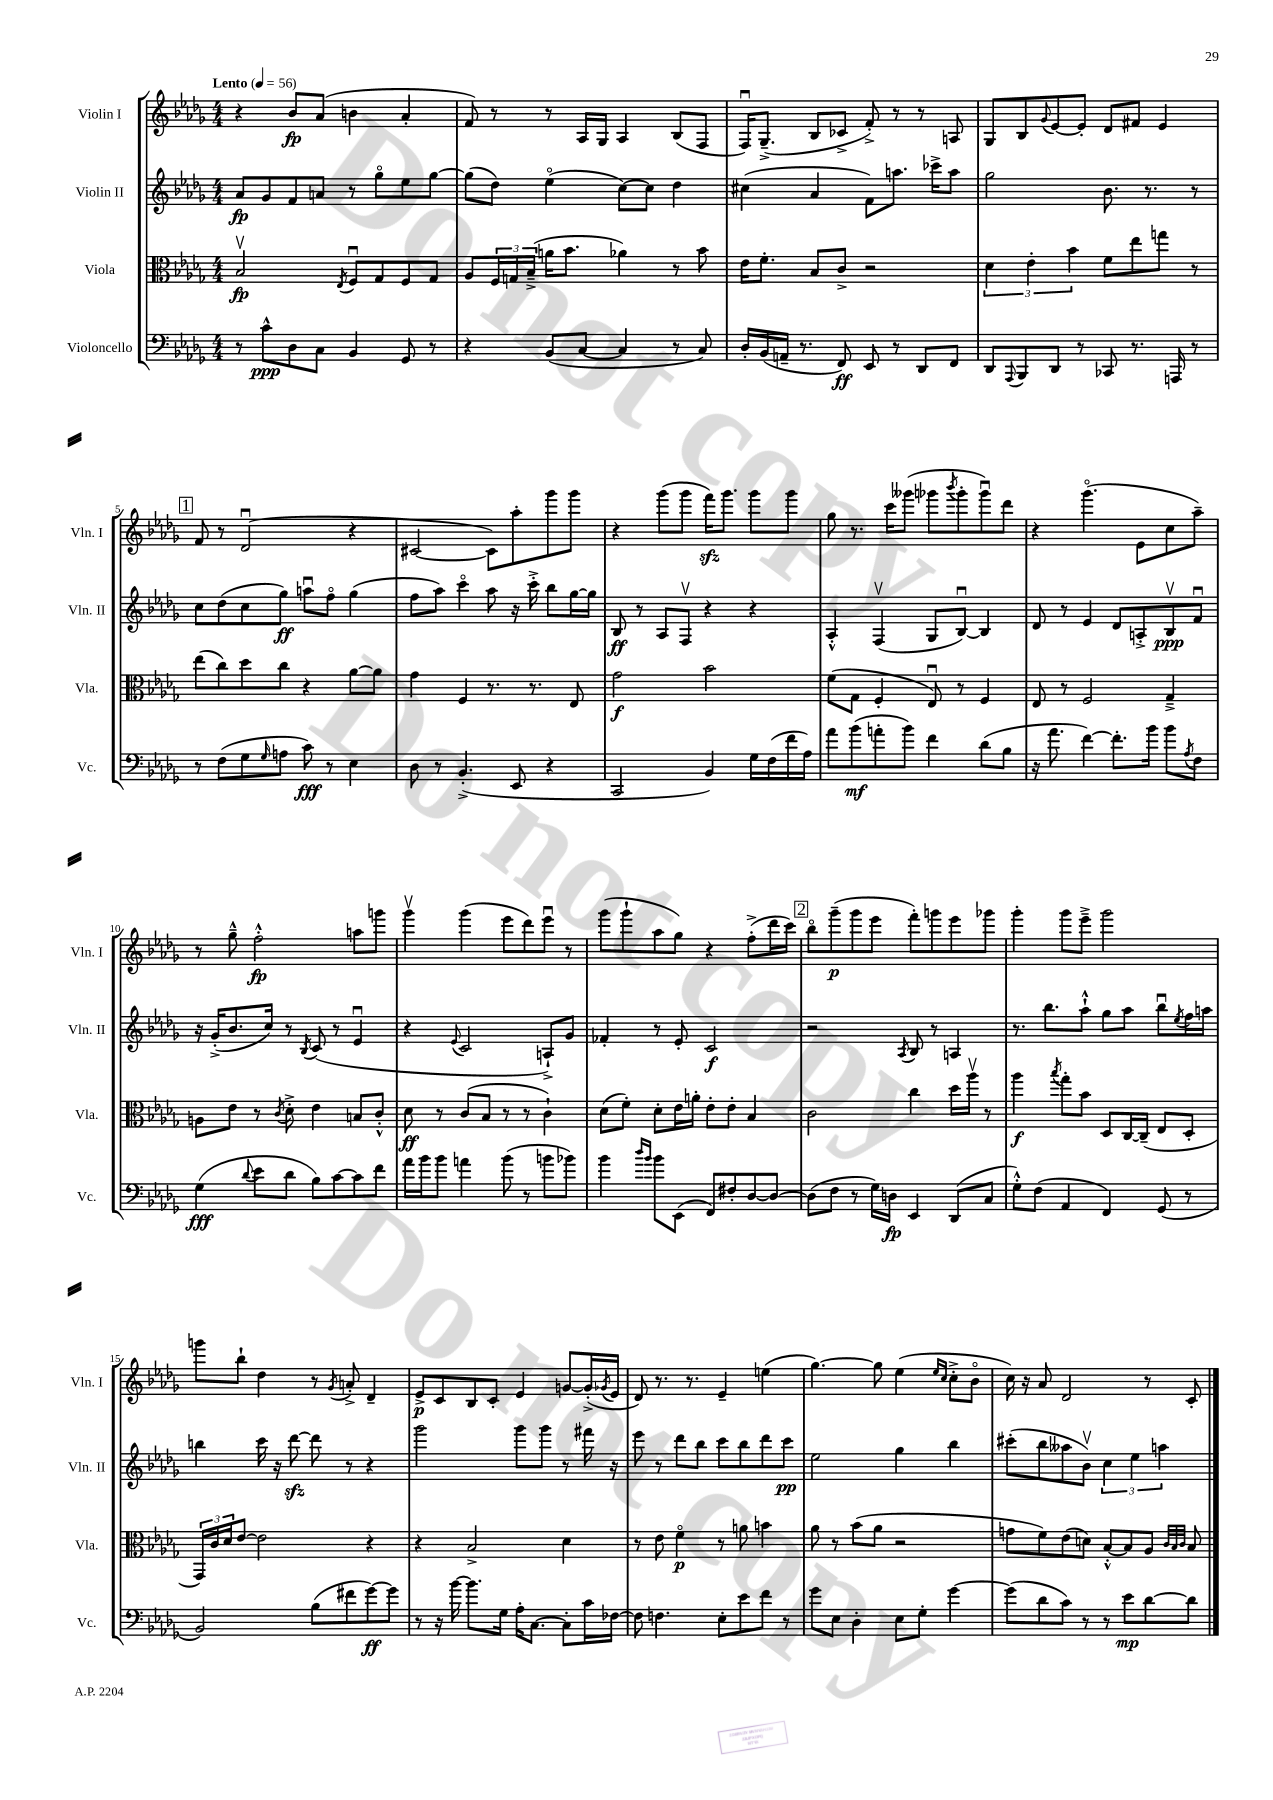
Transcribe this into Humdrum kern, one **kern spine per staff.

**kern	**kern	**kern	**kern
*staff4	*staff3	*staff2	*staff1
*clefF4	*clefC3	*clefG2	*clefG2
*k[b-e-a-d-g-]	*k[b-e-a-d-g-]	*k[b-e-a-d-g-]	*k[b-e-a-d-g-]
*M4/4	*M4/4	*M4/4	*M4/4
*MM56	*MM56	*MM56	*MM56
8r	2B-v	8a-	4r
8c^^	.	8g-	.
8D-	.	8f	8b-
8C	.	8a	(8a-
.	8qE-	.	.
4BB-	8Fu	8r	4b
.	8G-	8gg-o	.
8GG-	8F	8ee-	4a-'
8r	8G-	[8gg-	.
=	=	=	=
4r	8A-	(8gg-]	8f)
.	24F	8dd-)	8r
.	24G	.	.
.	(24B-~^	.	.
(8BB-	16a	(4ee-o	8r
.	8.b-	.	.
[8C	.	.	16A-
.	.	.	16G-
4C]	4a-)	[8cc)	4A-
.	.	8cc]	.
8r	8r	4dd-	(8B-
8C)	8b-	.	8F
=	=	=	=
16D-'	16e-	(4cc#	16Fu)
(16BB-	8.f'	.	(8.G-~^
16AA~	.	.	.
8.r	.	.	.
.	8B-	4a-	8B-
8FF)	8c^	.	8c-^
8EE-	2r	8f)	8f'^)
8r	.	8.aa	8r
8DD-	.	.	8r
.	.	16ccc-^	.
8FF	.	8aa	8A
=	=	=	=
8DD-	6d-	2gg-	8G-
8qqAAA-	.	.	.
8BBB-	.	.	8B-
.	6e-'	.	.
.	.	.	8qqg-
8DD-	.	.	[8e-
.	6b-	.	.
8r	.	.	8e-']
8CC-	8f	8.b-	8d-
8.r	8ee-	.	8f#
.	.	8.r	.
.	8gg	.	4e-
16AAA	.	.	.
8r	8r	8r	.
=	=	=	=
8r	(8ee-	8cc	8f
(8F	8cc)	(8dd-	8r
8G-	8dd-	8cc	(2d-u
16qqG-	.	.	.
8A	8cc	8gg-)	.
8c)	4r	8aau	.
8r	.	8ffo	.
4E-	[8a-	(4gg-	4r
.	8a-]	.	.
=	=	=	=
8D-	4g-	8ff	[2c#
8r	.	8aa-)	.
(4.BB-'^	4F	4ccco	.
.	8.r	8aa-	8c#])
8EE-	.	16r	8aa-'
.	8.r	16ccc'^	.
4r	.	8bb-	8ggg-
.	8E-	[16gg-	8ggg-
.	.	16gg-]	.
=	=	=	=
2CC	2g-	8B-	4r
.	.	8r	.
.	.	8A-	(8ggg-
.	.	8Fv	8ggg-
4BB-)	2b-	4r	16fff)
.	.	.	8.ggg-
16G-	.	4r	8ggg-
(16F	.	.	.
16f	.	.	8ggg-
16A-)	.	.	.
=	=	=	=
8a-	(8f	4A-'^^	8gg-
(8b-	8G-	.	8.r
8a'	4F'	(4Fv	.
.	.	.	16ccc
8b-)	.	.	(8ggg--
4f	8E-u)	8G-	8ggg-
.	.	.	8qbbb-
.	8r	[8B-u)	8ggg-'
(8d-	4F	4B-]	8ggg-u)
8B-	.	.	8ddd-
=	=	=	=
16r	8E-	8d-	4r
8.a-	.	.	.
.	8r	8r	.
[4f)	2F	4e-	(4.ggg-o
8.f']	.	8d-	.
.	.	8A'^	8e-
16b-	.	.	.
8b-	4G-~^	8B-v	8cc
8qA-	.	.	.
8F	.	8fu	8aa-~)
=	=	=	=
(4G-	8A	16r	8r
.	.	(16g-'^	.
.	8e-	8.b-	8gg-~^^
8qqd-	.	.	.
8e-	8r	.	2ff'^^
.	.	16cc)	.
.	8qc	.	.
8d-	8d-'^	8r	.
.	.	8qB-	.
8B-)	4e-	(8c	.
[8c	.	8r	.
8c]	8B	4e-u	8aa
8f	8c'^^	.	8ggg
=	=	=	=
16a-	8d-	4r	4ggg-v
16b-	.	.	.
8b-	8r	.	.
.	.	8qqe-	.
4a	(8c	2c	(4ggg-
.	8B-	.	.
(8b-	8r	.	8eee-
8r	8r	.	8ddd-)
8b	4c`)	8A`^)	8eee-u
8b-)	.	8g-	8r
=	=	=	=
4b-	(8d-	4f-'	(8ggg-
.	8f')	.	8ggg-`
16qqdd-	.	.	.
16qqb-	.	.	.
8b-	8d-'	8r	8aa-
(8EE-	16e-	8e-'	8gg-)
.	16a'	.	.
8FF)	8e-'	2c	4r
8F#'	8e-'	.	.
[8D-	4B-	.	(8ff'^
8D-_	.	.	16ddd-
.	.	.	16ccc)
=	=	=	=
(8D-]	2c	2r	8bb-o
8F	.	.	(8ggg-~
8r	.	.	8ggg-
16G-)	.	.	8eee-
16D	.	.	.
.	.	8qA-	.
4EE-	4cc	8B-	8fff')
.	.	8r	8ggg
(8DD-	16dd-	4A	8eee-
.	16aa-v	.	.
8C	8r	.	8ggg-
=	=	=	=
8G-'^^)	4aa-	8.r	4ggg-'
(8F	.	.	.
.	.	8.bb-	.
.	8qbb-	.	.
4AA-	8gg-'	.	8ggg-
.	8b-	8aa-`^^	8eee-~^
4FF)	8D-	8gg-	2ggg-
.	[16C	8aa-	.
.	(16C~]	.	.
(8GG-	8E-	8bb-u	.
.	.	8qee-	.
8r	8D-'	16ff	.
.	.	16aa	.
=	=	=	=
2BB-)	24GG-)	4bb	8ggg
.	24c	.	.
.	24d-	.	.
.	[8e-	.	8bb-`
.	2e-]	16ccc	4dd-
.	.	16r	.
.	.	[8ddd-	.
(8B-	.	8ddd-]	8r
.	.	.	8qg-
8f#	.	8r	8a'^
[8g-)	4r	4r	4d-~
8g-]	.	.	.
=	=	=	=
8r	4r	2ggg-	8e-^
16r	.	.	8c
[16b-	.	.	.
8.b-]	2B-^	.	8B-
.	.	.	8c'
16G-	.	.	.
16A-'	.	8ggg-	4e-
[8.C	.	.	.
.	.	8ggg-	.
8C']	4d-	8r	[8g
16c	.	16fff#	(16g'^]
.	.	.	8qg-
[16F-	.	16r	16e-
=	=	=	=
8F-]	8r	8eee-	8d-)
4.F	8e-	8r	8.r
.	4fo	8ddd-	.
.	.	.	8.r
.	.	8bb-	.
8E-'	8r	8ccc	4e-~
8e-	8a	8bb-	.
8f	4b	8ddd-	(4ee
8r	.	8ccc	.
=	=	=	=
8g-	8a-	2ee-	[4.gg-)
8E-	8r	.	.
4D-'	(8b-	.	.
.	8a-	.	8gg-]
8E-	2r	4gg-	(4ee-
8G-'	.	.	.
.	.	.	16qqee-
.	.	.	16qqcc
[4g-	.	4bb-	8cc'^
.	.	.	8b-o
=	=	=	=
(8g-]	8g	(8ccc#'	16cc)
.	.	.	16r
8d-	8f)	8bb-	8a-
8c)	(8e-	8aa--	2d-
8r	8d)	8b-v)	.
8r	[8B-'^^	6cc	.
8e-	8B-]	.	.
.	.	6ee-	.
[8d-	8A-	.	8r
.	.	6aa	.
.	32qqc	.	.
.	32qqB-	.	.
.	32qqc	.	.
8d-]	8B-	.	8c'
==	==	==	==
*-	*-	*-	*-
